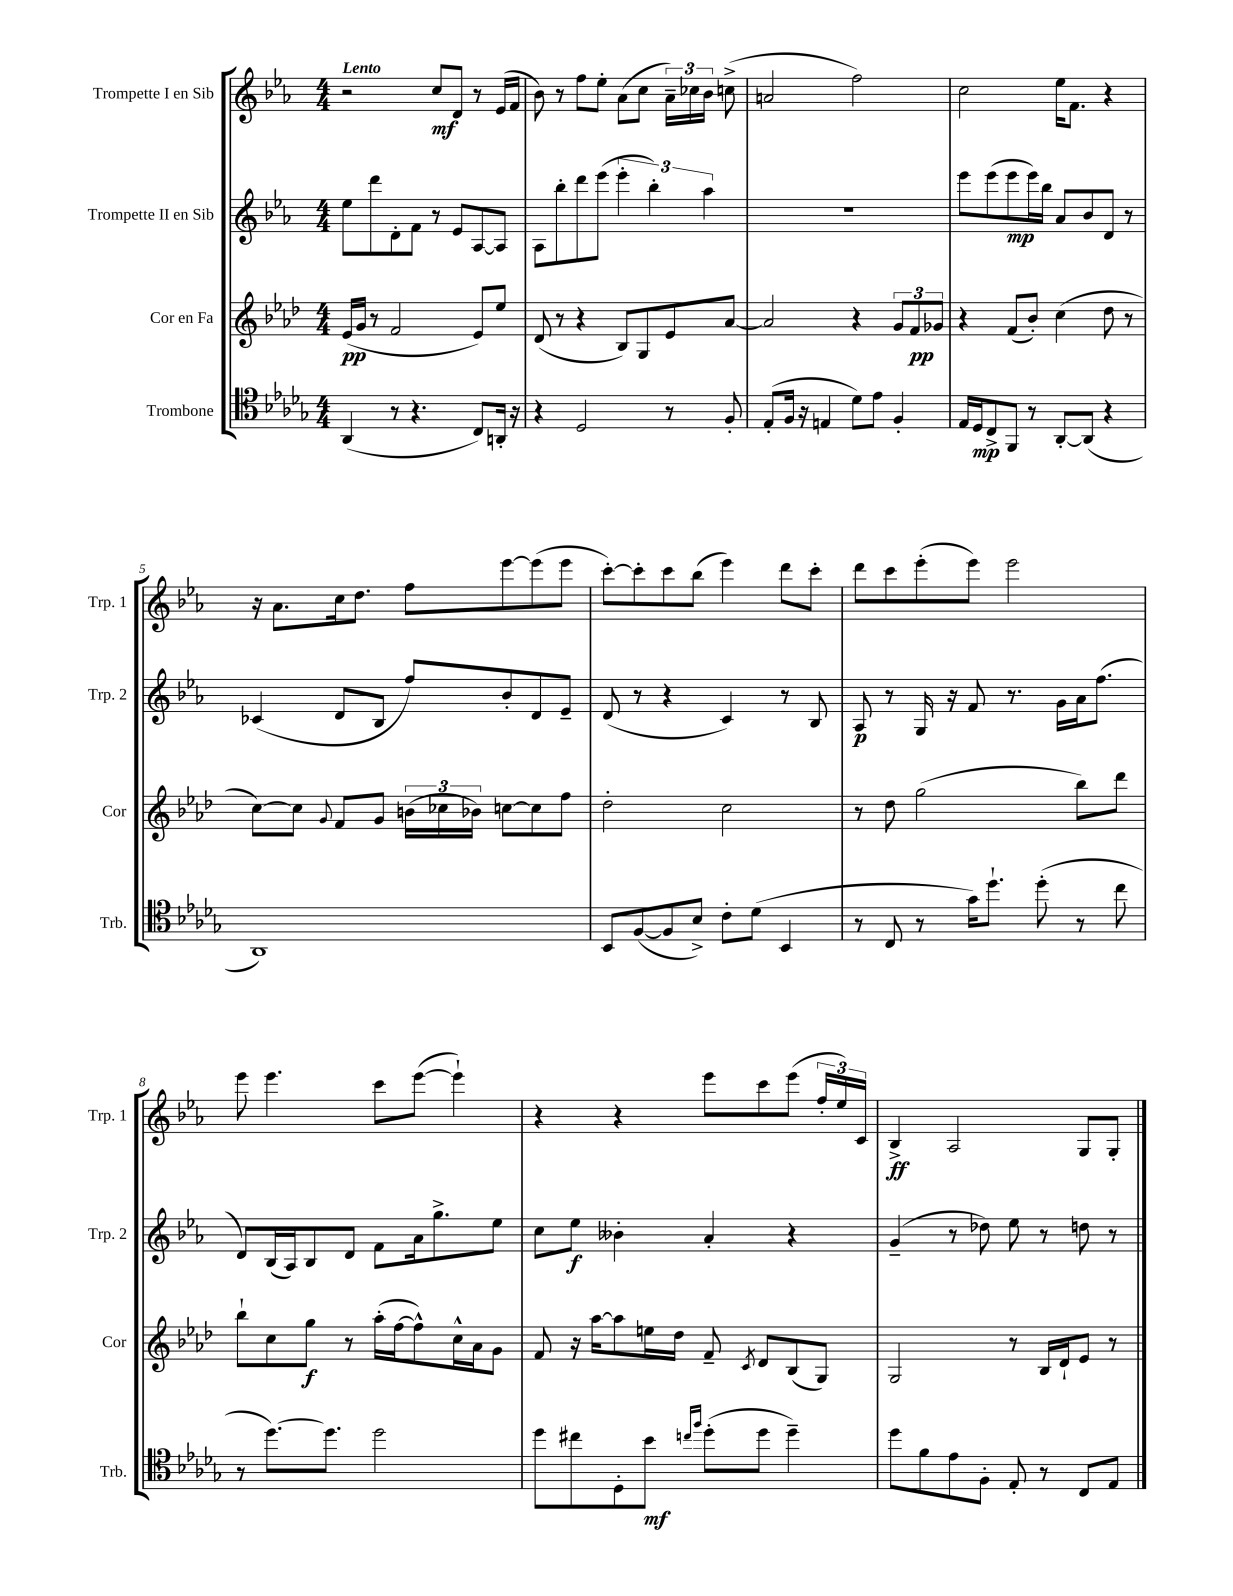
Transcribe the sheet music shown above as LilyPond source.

<<
\new StaffGroup <<
\new Staff = "s0" \with { instrumentName = "Trompette I en Sib" shortInstrumentName = "Trp. 1" } {
    \clef treble \key ees \major \numericTimeSignature \time 4/4 \tempo "Lento"
    \autoBeamOff r2 c''8[\mf d'8] r8 ees'16[( f'16] |
    bes'8) r8 f''8[ ees''8]-. aes'8[( c''8] \tuplet 3/2 { aes'16[--) ces''16 bes'16] } c''8->( |
    a'2 f''2) |
    c''2 ees''16[ f'8.] r4 |
    r16 aes'8.[ c''16 d''8.] f''8[ ees'''8~ ees'''8( ees'''8] |
    c'''8[~-.) c'''8-. c'''8 bes''8]( ees'''4) d'''8[ c'''8]-. |
    d'''8[ c'''8 ees'''8-.( ees'''8]) ees'''2 |
    ees'''8 ees'''4. c'''8[ ees'''8]~( ees'''4-!) |
    r4 r4 ees'''8[ c'''8 ees'''8]( \tuplet 3/2 { f''16[-. ees''16) c'16] } |
    bes4->\ff aes2 g8[ g8]-. \bar "|." |
}
\new Staff = "s1" \with { instrumentName = "Trompette II en Sib" shortInstrumentName = "Trp. 2" } {
    \clef treble \key ees \major \numericTimeSignature \time 4/4
    \autoBeamOff ees''8[ d'''8 d'8-. f'8] r8 ees'8[ aes8~ aes8] |
    aes8[ bes''8-. d'''8 ees'''8]( \tuplet 3/2 { ees'''4-. bes''4-.) aes''4 } |
    r1 |
    ees'''8[ ees'''8( ees'''8\mp ees'''16) bes''16] aes'8[ bes'8 d'8] r8 |
    ces'4( d'8[ bes8] f''8[) bes'8-. d'8 ees'8]-- |
    d'8( r8 r4 c'4) r8 bes8 |
    aes8\p r8 g16 r16 f'8 r8. g'16[ aes'16 f''8.]( |
    d'8[) bes16( aes16) bes8 d'8] f'8[ aes'16 g''8.-> ees''8] |
    c''8[ ees''8]\f beses'4-. aes'4-. r4 |
    g'4--( r8 des''8) ees''8 r8 d''8 r8 \bar "|." |
}
\new Staff = "s2" \with { instrumentName = "Cor en Fa" shortInstrumentName = "Cor" } {
    \clef treble \key aes \major \numericTimeSignature \time 4/4
    \autoBeamOff ees'16[\pp( g'16] r8 f'2 ees'8[) ees''8] |
    des'8( r8 r4 bes8[) g8 ees'8 aes'8]~ |
    aes'2 r4 \tuplet 3/2 { g'8[ f'8\pp ges'8] } |
    r4 f'8[( bes'8]-.) c''4( des''8 r8 |
    c''8[~) c''8] \appoggiatura { g'8 } f'8[ g'8] \tuplet 3/2 { b'16[( ces''16 bes'16]) } c''8[~ c''8 f''8] |
    des''2-. c''2 |
    r8 des''8 g''2( bes''8[) des'''8] |
    bes''8[-! c''8 g''8]\f r8 aes''16[-.( f''16~ f''8-^) c''16-^ aes'16 g'8] |
    f'8 r16 aes''16[~ aes''8 e''16 des''16] f'8-- \acciaccatura { c'8 } des'8[ bes8( g8]) |
    g2 r8 bes16[ des'16-! ees'8] r8 \bar "|." |
}
\new Staff = "s3" \with { instrumentName = "Trombone" shortInstrumentName = "Trb." } {
    \clef tenor \key des \major \numericTimeSignature \time 4/4
    \autoBeamOff aes,4( r8 r4. c8[) a,16]-. r16 |
    r4 des2 r8 f8-. |
    ees8[-.( f16] r16 e4 des'8[) ees'8] f4-. |
    ees16[ des16\mp c8-> f,8] r8 aes,8[~-. aes,8]( r4 |
    aes,1) |
    bes,8[ f8~( f8 bes8]->) c'8[-. des'8]( bes,4 |
    r8 c8 r8 ges'16[) des''8.]-! des''8-.( r8 c''8 |
    r8 des''8.[~) des''8.] des''2 |
    des''8[ cis''8 des8-. bes'8]\mf \grace { c''16[ f''16] } des''8[-.( des''8] des''4--) |
    des''8[ f'8 ees'8 f8]-. ees8-. r8 c8[ ees8] \bar "|." |
}
>>
>>
